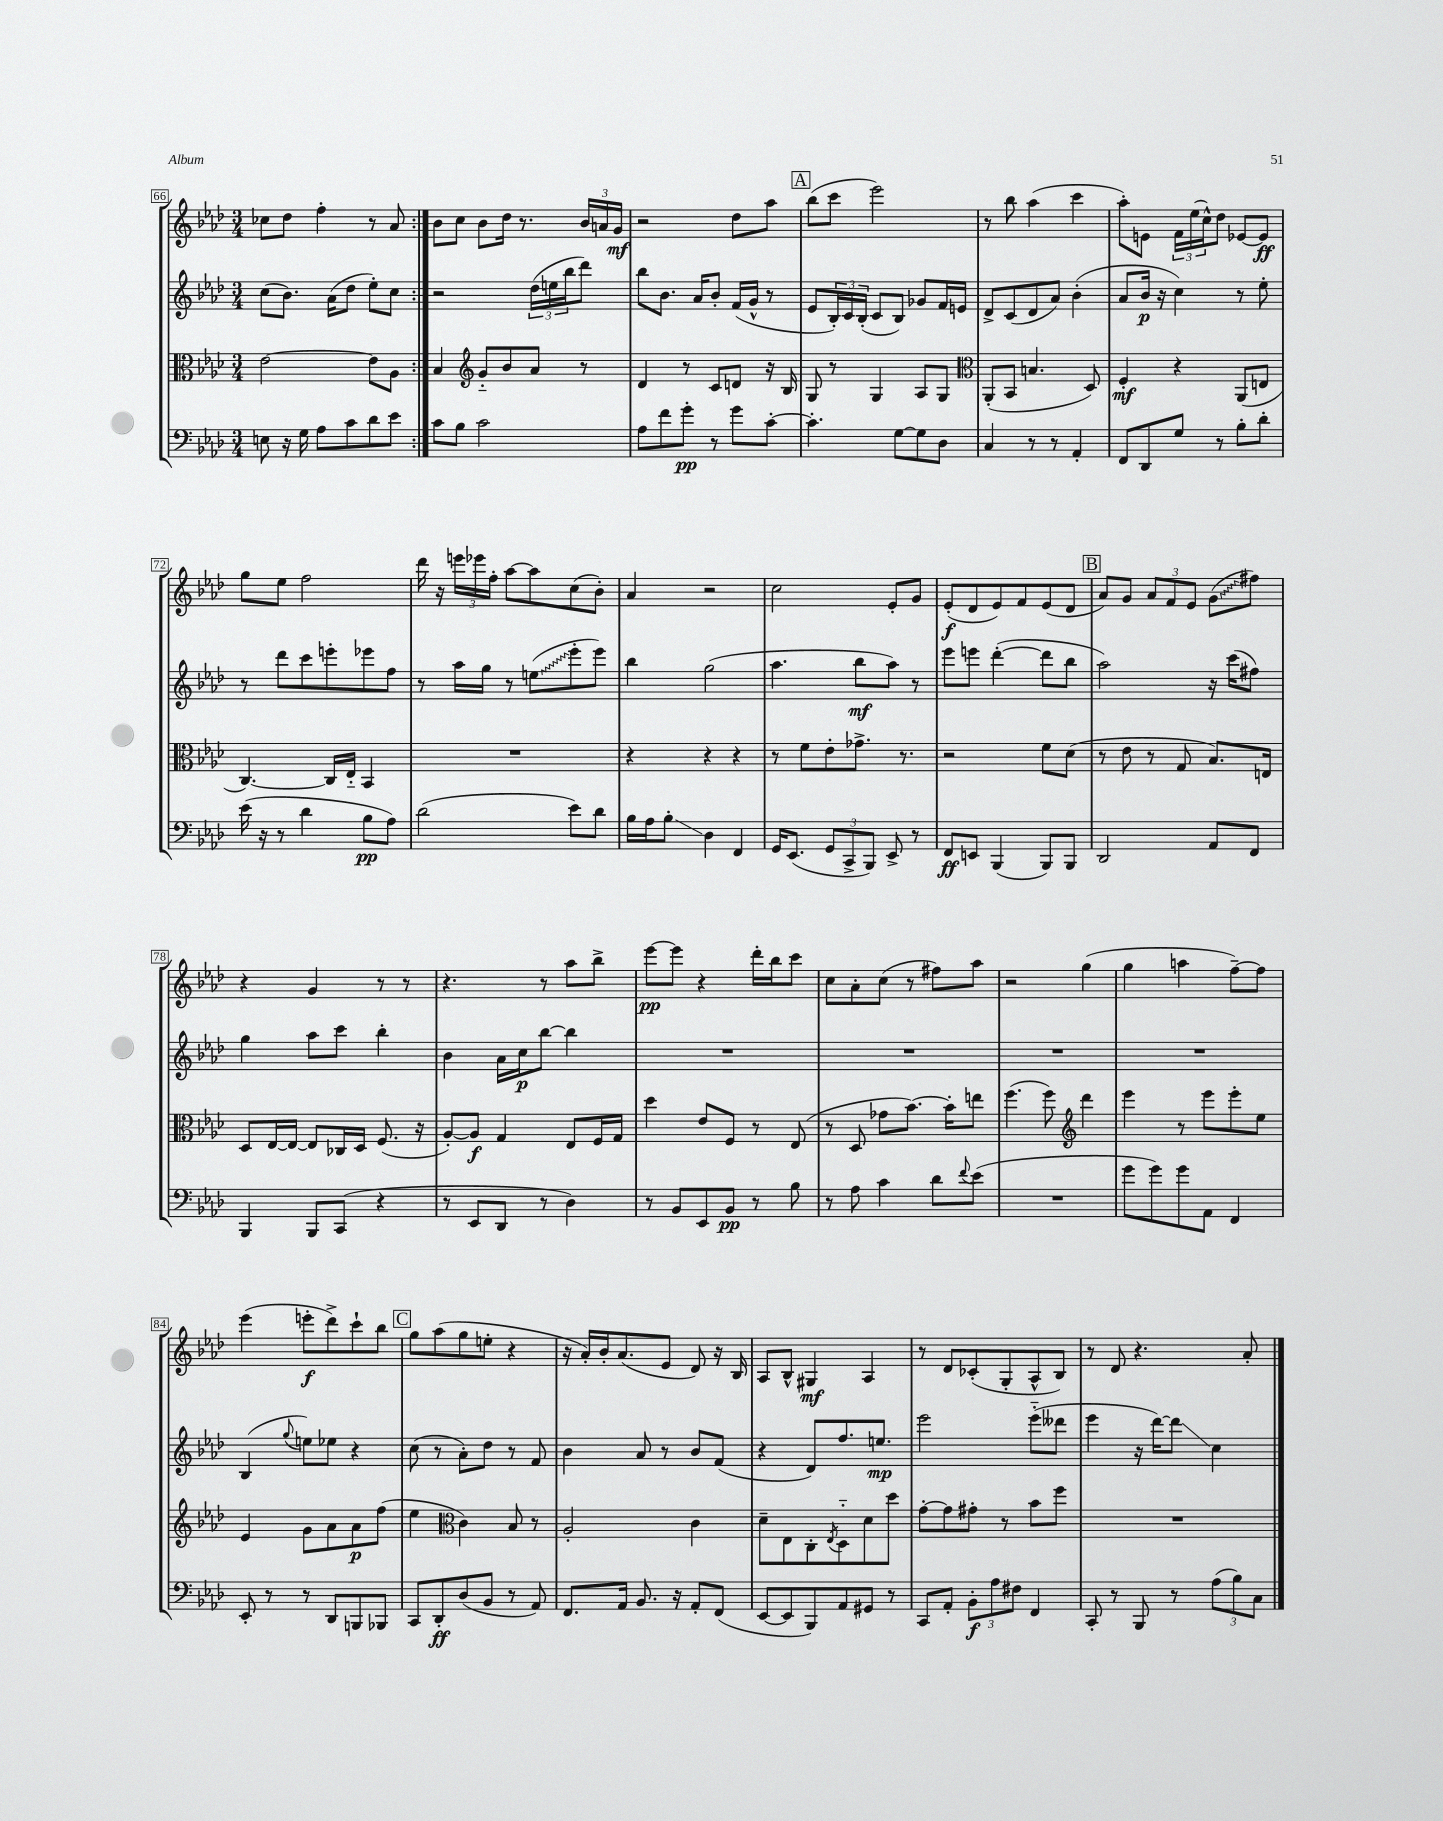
<<
\new StaffGroup <<
\new Staff = "s0" {
    \clef treble \key aes \major \numericTimeSignature \time 3/4
    \repeat volta 2 { ces''8 des''8 f''4-. r8 aes'8 | }
    bes'8 c''8 bes'8 des''16 r8. \tuplet 3/2 { bes'16 a'16 g'16\mf } |
    r2 des''8 aes''8 |
    \mark \markup { \box "A" } bes''8( c'''8 ees'''2) |
    r8 bes''8 aes''4( c'''4 |
    aes''8-.) e'8 \tuplet 3/2 { f'16 ees''16( c''16-^) } des''8 ees'8~ ees'8\ff |
    g''8 ees''8 f''2 |
    des'''16 r16 \tuplet 3/2 { e'''16 ees'''16 f''16-. } aes''8~ aes''8 c''8( bes'8-.) |
    aes'4 r2 |
    c''2 ees'8-. g'8 |
    ees'8-.\f( des'8 ees'8) f'8 ees'8( des'8 |
    \mark \markup { \box "B" } aes'8) g'8 \tuplet 3/2 { aes'8 f'8 ees'8 } \once \override Glissando.style = #'zigzag g'8\glissando( fis''8) |
    r4 g'4 r8 r8 |
    r4. r8 aes''8 bes''8-> |
    ees'''8~\pp ees'''8 r4 des'''16-. bes''16 c'''8 |
    c''8 aes'8-. c''8( r8 fis''8) aes''8 |
    r2 g''4( |
    g''4 a''4 f''8~--) f''8 |
    ees'''4( e'''8-.\f des'''8->) c'''8-! bes''8 |
    \mark \markup { \box "C" } g''8 aes''8( g''8 e''8-. r4 |
    r16 aes'16-.) bes'16-. aes'8.( ees'8 des'8) r16 bes16 |
    aes8 bes8-^ gis4\mf aes4 |
    r8 des'8 ces'8-.( g8-. aes8-^ bes8) |
    r8 des'8 r4. aes'8-. \bar "|." |
}
\new Staff = "s1" {
    \clef treble \key aes \major \numericTimeSignature \time 3/4
    \repeat volta 2 { c''8( bes'8.) aes'16( des''8 ees''8-.) c''8 | }
    r2 \tuplet 3/2 { des''16( e''16 bes''16 } des'''8) |
    bes''8 bes'8. aes'16 bes'8-. f'16( g'16-^ r8 |
    \mark \markup { \box "A" } ees'8 \tuplet 3/2 { bes16-.) c'16 bes16-.( } c'8 bes8) ges'8 f'16 e'16 |
    des'8-> c'8( des'8 aes'8) bes'4-.( |
    aes'8 bes'16\p r16 c''4) r8 ees''8-. |
    r8 des'''8 c'''8 e'''8-. ees'''8 f''8 |
    r8 aes''16 g''16 r8 \once \override Glissando.style = #'zigzag e''8\glissando( ees'''8-. ees'''8) |
    bes''4 g''2( |
    aes''4. bes''8\mf aes''8) r8 |
    ees'''8 e'''8 des'''4~-.( des'''8 bes''8 |
    \mark \markup { \box "B" } aes''2) r16 c'''16( fis''8) |
    g''4 aes''8 c'''8 bes''4-. |
    bes'4 aes'16 c''16\p bes''8~ bes''4 |
    R2. |
    R2. |
    R2. |
    R2. |
    bes4( \appoggiatura { g''8 } e''8) ees''8 r4 |
    \mark \markup { \box "C" } c''8( r8 aes'8-.) des''8 r8 f'8 |
    bes'4 aes'8 r8 bes'8 f'8( |
    r4 des'8) f''8. e''8.\mp |
    ees'''2 ees'''8-_( deses'''8 |
    ees'''4 r16 des'''16~) des'''8\glissando c''4 \bar "|." |
}
\new Staff = "s2" {
    \clef alto \key aes \major \numericTimeSignature \time 3/4
    \repeat volta 2 { ees'2~ ees'8 aes8 | }
    bes4 \clef treble g'8-_ bes'8 aes'8 r8 |
    des'4 r8 c'8 d'8 r16 bes16 |
    \mark \markup { \box "A" } g8 r8 g4 aes8 g8 |
    \clef alto aes,8-.( bes,8 b4. des8) |
    f4-.\mf r4 aes,8( e8 |
    c4.~) c16 ees16-_ bes,4 |
    R2. |
    r4 r4 r4 |
    r8 f'8 ees'8-. ges'8.-> r8. |
    r2 f'8 des'8( |
    \mark \markup { \box "B" } r8 ees'8 r8 g8 bes8.) e16 |
    des8 ees16~ ees16~ ees8 ces16 des16 f8.( r16 |
    aes8~-.) aes8\f g4 ees8 f16 g16 |
    des''4 ees'8 f8 r8 ees8( |
    r8 des8 ges'8 bes'8.~) bes'16-. e''8 |
    f''4.( f''8) \clef treble des'''4 |
    ees'''4 r8 ees'''8 ees'''8-. ees''8 |
    ees'4 g'8 aes'8 aes'8\p f''8( |
    \mark \markup { \box "C" } ees''4 \clef alto c'4) bes8 r8 |
    aes2-. c'4 |
    des'8-- ees8 c8-. \acciaccatura { ees8 } des8-_ des'8 des''8 |
    g'8~-. g'8 gis'8-. r8 bes'8 f''8 |
    R2. \bar "|." |
}
\new Staff = "s3" {
    \clef bass \key aes \major \numericTimeSignature \time 3/4
    \repeat volta 2 { e8 r16 g16 aes8 c'8 des'8 ees'8 | }
    c'8 bes8 c'2 |
    aes8 f'8 g'8-.\pp r8 g'8 c'8~-. |
    \mark \markup { \box "A" } c'4.-. g8~ g8 des8 |
    c4 r8 r8 aes,4-. |
    f,8 des,8 g8 r8 bes8-. des'8-. |
    ees'16( r16 r8 des'4 bes8\pp aes8) |
    des'2( ees'8) des'8 |
    bes16 aes16 bes8-.\glissando des4 f,4 |
    g,16 ees,8.( \tuplet 3/2 { g,8 c,8-> bes,,8) } ees,8-> r8 |
    f,8\ff e,8 bes,,4( bes,,8) bes,,8 |
    \mark \markup { \box "B" } des,2 aes,8 f,8 |
    bes,,4 bes,,8 c,8( r4 |
    r8 ees,8 des,8 r8 des4) |
    r8 bes,8 ees,8 bes,8\pp r8 bes8 |
    r8 aes8 c'4 des'8 \appoggiatura { f'8 } ees'8( |
    R2. |
    g'8 g'8) g'8 aes,8 f,4 |
    ees,8-. r8 r8 des,8 b,,8 bes,,8 |
    \mark \markup { \box "C" } c,8 des,8-.\ff des8( bes,8 r8 aes,8) |
    f,8. aes,16 bes,8. r16 aes,8-. f,8( |
    ees,8~ ees,8 bes,,8) aes,8 gis,8 r8 |
    c,8 aes,8-. \tuplet 3/2 { bes,8-.\f aes8 fis8 } f,4 |
    c,8-. r8 bes,,8 r8 \tuplet 3/2 { aes8( bes8) c8 } \bar "|." |
}
>>
>>
\layout { \context { \Score currentBarNumber = #66 \override BarNumber.stencil = #(make-stencil-boxer 0.1 0.3 ly:text-interface::print) } }
